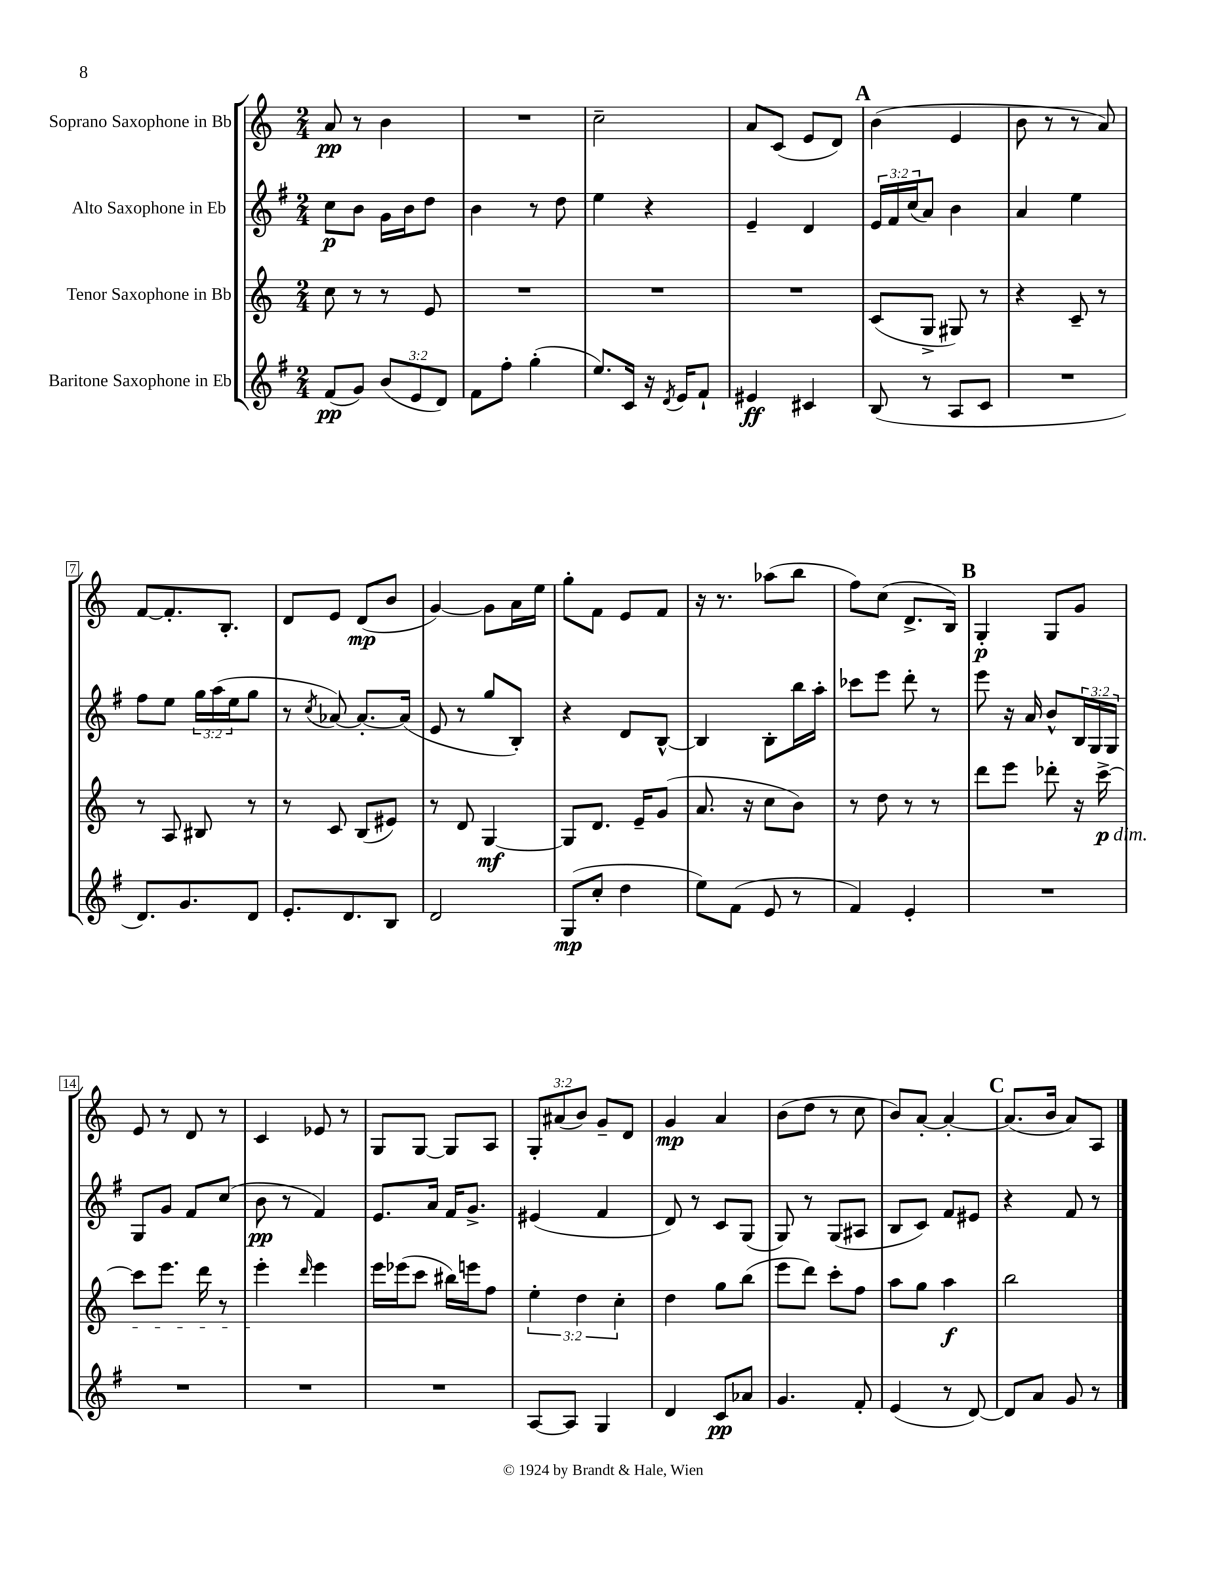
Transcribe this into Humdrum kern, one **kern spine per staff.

**kern	**kern	**kern	**kern
*staff4	*staff3	*staff2	*staff1
*clefG2	*clefG2	*clefG2	*clefG2
*k[f#]	*k[]	*k[f#]	*k[]
*M2/4	*M2/4	*M2/4	*M2/4
(8f#	8cc	8cc	8a
8g)	8r	8b	8r
(12b	8r	16g	4b
.	.	16b	.
12e	.	.	.
.	8e	8dd	.
12d)	.	.	.
=	=	=	=
8f#	2r	4b	2r
8ff#'	.	.	.
(4gg'	.	8r	.
.	.	8dd	.
=	=	=	=
8.ee)	2r	4ee	2cc~
16c	.	.	.
16r	.	4r	.
8qd	.	.	.
16e	.	.	.
8f#`	.	.	.
=	=	=	=
4e#	2r	4e~	8a
.	.	.	(8c
4c#	.	4d	8e
.	.	.	8d)
=	=	=	=
(8B	(8c	24e	(4b
.	.	24f#	.
.	.	(24cc	.
8r	8G^	8a)	.
8A	8G#)	4b	4e
8c	8r	.	.
=	=	=	=
2r	4r	4a	8b
.	.	.	8r
.	8c~	4ee	8r
.	8r	.	8a)
=	=	=	=
8.d)	8r	8ff#	[8f
.	8A	8ee	8.f']
8.g	.	.	.
.	8B#	24gg	.
.	.	(24aa	.
.	.	.	8.B'
.	.	24ee	.
8d	8r	8gg	.
=	=	=	=
8.e'	8r	8r	8d
.	.	8qcc	.
.	8c	[8a-)	8e
8.d	.	.	.
.	(8B	8.a-'_	(8d
8B	8e#)	.	8b
.	.	(16a-]	.
=	=	=	=
2d	8r	8e	[4g)
.	8d	8r	.
.	[4G	8gg	8g]
.	.	8B')	16a
.	.	.	16ee
=	=	=	=
(8G	8G]	4r	8gg'
8cc'	8.d	.	8f
4dd	.	8d	8e
.	16e~	.	.
.	(8g	[8B^^	8f
=	=	=	=
8ee)	8.a	4B]	16r
.	.	.	8.r
(8f#	.	.	.
.	16r	.	.
8e	8cc	8B'	(8aa-
8r	8b)	16bb	8bb
.	.	16aa'	.
=	=	=	=
4f#)	8r	8ccc-	8ff)
.	8dd	8eee	(8cc
4e'	8r	8ddd'	8.d^
.	8r	8r	.
.	.	.	16B)
=	=	=	=
2r	8ddd	8eee	4G'
.	8eee	16r	.
.	.	16a	.
.	8ddd-'	8b^^	8G
.	16r	24B	8g
.	.	24G	.
.	[16ccc^	.	.
.	.	24G	.
=	=	=	=
2r	8ccc]	8G	8e
.	8.eee	8g	8r
.	.	8f#	8d
.	16ddd	.	.
.	8r	(8cc	8r
=	=	=	=
2r	4eee'	8b	4c
.	.	8r	.
.	16qqddd	.	.
.	4eee	4f#)	8e-
.	.	.	8r
=	=	=	=
2r	16eee	8.e	8G
.	(16eee-	.	.
.	8ccc	.	[8G
.	.	16a	.
.	16bb#)	16f#	8G]
.	16eee	8.g^	.
.	8ff	.	8A
=	=	=	=
[8A	6ee'	(4e#	12G'
.	.	.	(12a#
8A]	.	.	.
.	6dd	.	12b)
4G	.	4f#	8g~
.	6cc'	.	.
.	.	.	8d
=	=	=	=
4d	4dd	8d)	4g
.	.	8r	.
8c	8gg	8c	4a
8a-	(8bb	(8G	.
=	=	=	=
4.g	8eee	8G)	(8b
.	8ddd)	8r	8dd
.	8ccc'	(8G	8r
8f#'	8ff	8A#	8cc
=	=	=	=
(4e	8aa	8B	8b)
.	8gg	8c)	[8a'
8r	4aa	8f#	4a'_
[8d)	.	8e#	.
=	=	=	=
8d]	2bb	4r	(8.a]
8a	.	.	.
.	.	.	16b
8g	.	8f#	8a)
8r	.	8r	8A
==	==	==	==
*-	*-	*-	*-
